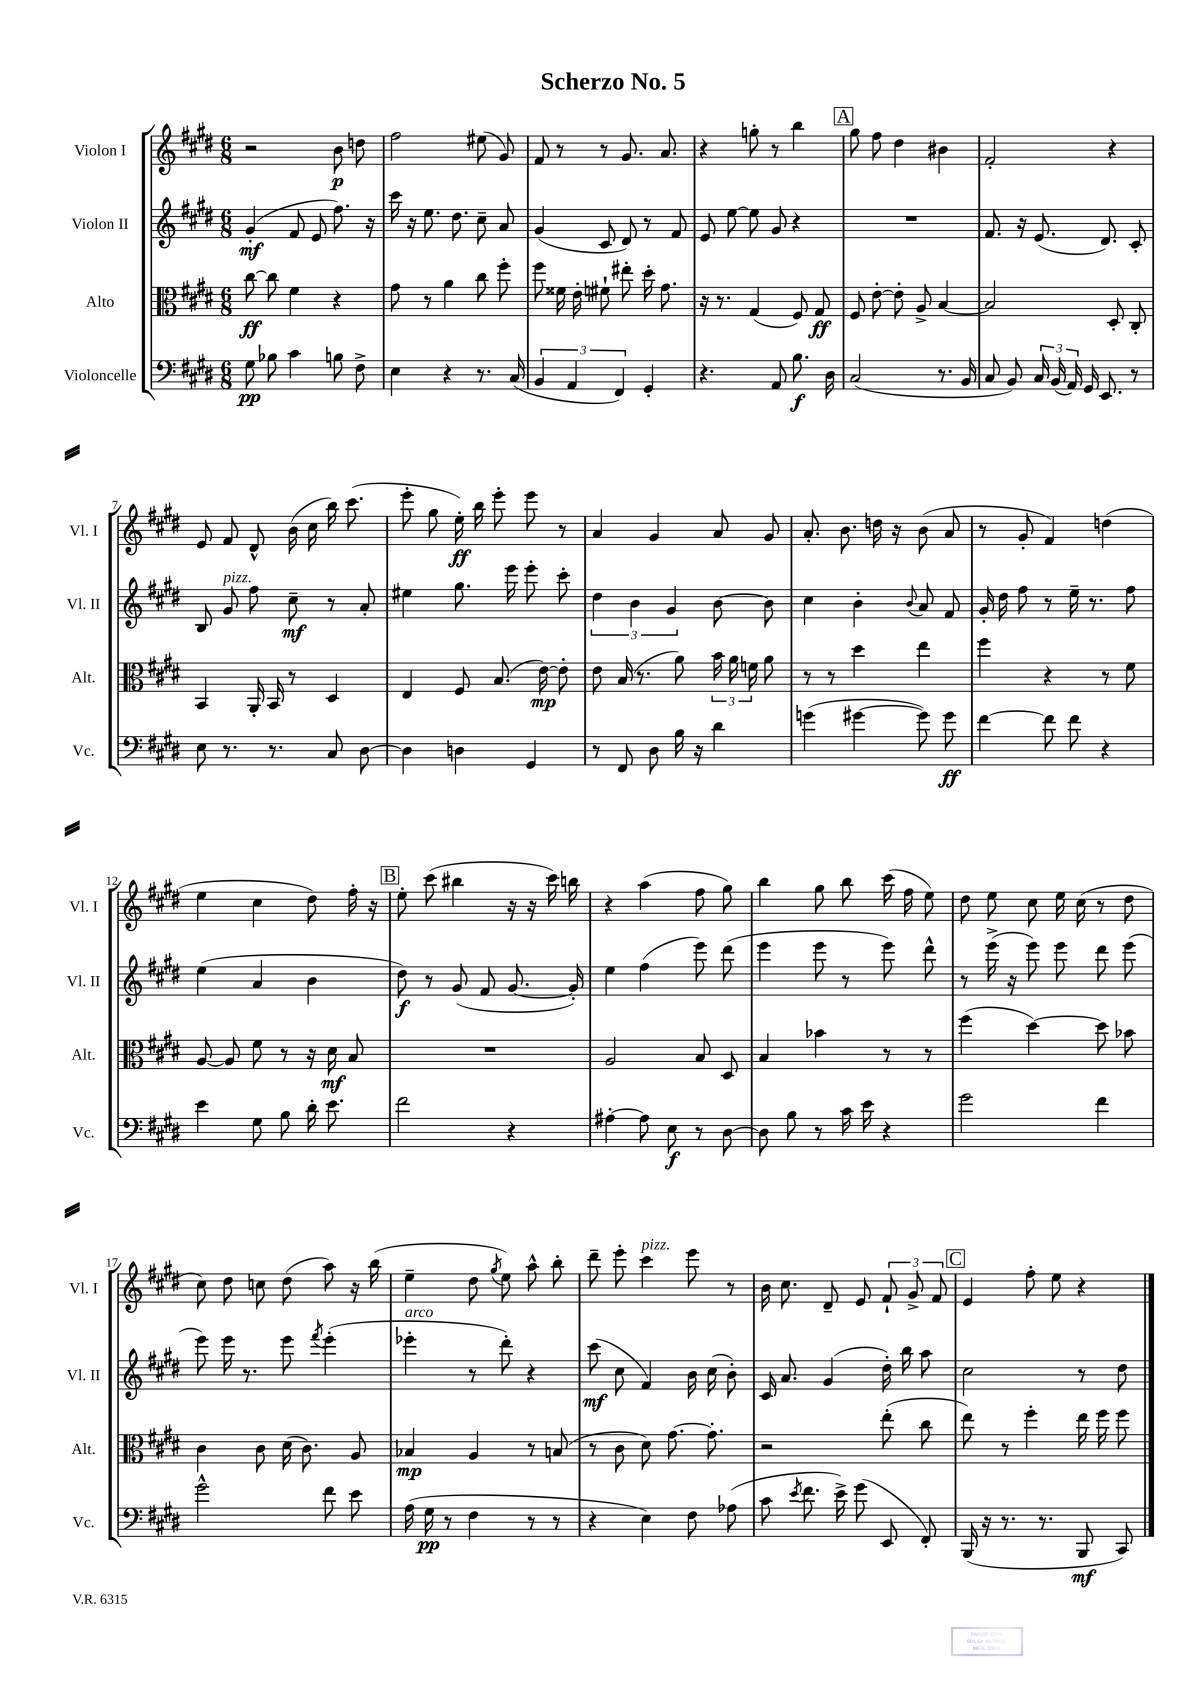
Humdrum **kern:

**kern	**kern	**kern	**kern
*staff4	*staff3	*staff2	*staff1
*clefF4	*clefC3	*clefG2	*clefG2
*k[f#c#g#d#]	*k[f#c#g#d#]	*k[f#c#g#d#]	*k[f#c#g#d#]
*M6/8	*M6/8	*M6/8	*M6/8
8G#	[8cc#	(4g#'	2r
8B-	8cc#]	.	.
4c#	4f#	8f#	.
.	.	8e	.
8B	4r	8.ff#)	8b
8F#^	.	.	8dd
.	.	16r	.
=	=	=	=
4E	8g#	16ccc#	2ff#
.	.	16r	.
.	8r	8.ee	.
4r	4a	.	.
.	.	8.dd#	.
8.r	8cc#	8cc#~	(8ee#
.	8ff#'	8a	8g#)
(16C#	.	.	.
=	=	=	=
6BB	8ff#	(4g#	8f#
.	16f##	.	8r
6AA	.	.	.
.	16e'	.	.
.	8f#`	8c#	8r
6FF#)	.	.	.
.	8ee#'	8d#)	8.g#
4GG#'	16dd#'	8r	.
.	8.g#	.	8.a
.	.	8f#	.
=	=	=	=
4.r	16r	8e	4r
.	8.r	.	.
.	.	[8ee	.
.	(4G#	8ee]	8gg'
8AA	.	8g#	8r
8.B	8F#)	4r	4bb
.	8G#	.	.
16D#	.	.	.
=	=	=	=
(2C#	8F#	2.r	8gg#
.	[8e'	.	8ff#
.	8e']	.	4dd#
.	8A^	.	.
8.r	[4B	.	4b#
16BB	.	.	.
=	=	=	=
8C#	2B]	8.f#	2f#'
8BB)	.	.	.
.	.	16r	.
24C#	.	(8.e	.
(24BB	.	.	.
24AA)	.	.	.
16GG#	.	.	.
8.EE	.	8.d#)	.
.	8D#'	.	4r
8r	8C#'	8c#'	.
=	=	=	=
8E	4BB	8B	8e
8.r	.	8g#	8f#
.	16AA'	8ff#	8d#^^
8.r	16BB	.	.
.	8r	8cc#~	(16b
.	.	.	16cc#
8C#	4D#	8r	16bb)
.	.	.	(8.ccc#
[8D#	.	8a'	.
=	=	=	=
4D#]	4E	4ee#	8eee'
.	.	.	8gg#
4D	8F#	8.gg#	16ee')
.	.	.	16bb
.	(8.B	.	8eee'
.	.	16eee	.
4GG#	.	8eee'	8eee
.	[16e)	.	.
.	8e']	8ccc#'	8r
=	=	=	=
8r	8e	6dd#	4a
8FF#	(16B	.	.
.	.	6b	.
.	8.r	.	.
8D#	.	.	4g#
.	.	6g#	.
16B	8a)	.	.
16r	.	.	.
4d#	24b	[8b	8a
.	24a	.	.
.	24f	.	.
.	8a	8b]	8g#
=	=	=	=
(4g	8r	4cc#	8.a'
.	8r	.	.
.	.	.	8.b
[4g#	4dd#	4b'	.
.	.	.	16dd
.	.	.	16r
.	.	8qqb	.
8g#])	4ee	8a	(8b
8g#	.	8f#	8a
=	=	=	=
[4f#	4ff#	16g#'	8r
.	.	16dd#	.
.	.	8ff#	8g#'
8f#]	4r	8r	4f#)
8f#	.	16ee~	.
.	.	8.r	.
4r	8r	.	(4dd
.	8f#	8ff#	.
=	=	=	=
4e	[8A	(4ee	4ee
.	8A]	.	.
8G#	8f#	4a	4cc#
8B	8r	.	.
16d#'	16r	4b	8dd#)
8.e	16d#	.	.
.	8B	.	16ff#'
.	.	.	16r
=	=	=	=
2f#	2.r	8dd#)	8ee'
.	.	8r	(8ccc#
.	.	(8g#	4bb#
.	.	8f#	.
4r	.	[8.g#	16r
.	.	.	16r
.	.	.	16ccc#)
.	.	16g#'])	16bb
=	=	=	=
[4A#'	2A	4ee	4r
8A#]	.	(4ff#	(4aa
8E	.	.	.
8r	8B	8eee)	8ff#
[8D#	8D#	(8ddd#	8gg#)
=	=	=	=
8D#]	4B	4eee	4bb
8B	.	.	.
8r	4b-	8eee	8gg#
16c#	.	8r	8bb
16e	.	.	.
4r	8r	8eee)	(16ccc#
.	.	.	16ff#
.	8r	8ddd#^^	8ee)
=	=	=	=
2g#	(4ff#	8r	8dd#
.	.	(16eee^	8ee
.	.	16r	.
.	[4dd#)	8eee)	8cc#
.	.	8eee	16ee
.	.	.	(16cc#
4f#	8dd#]	8ddd#	8r
.	8b-	(8eee	8dd#
=	=	=	=
2g#^^	4c#	8eee)	8cc#)
.	.	16eee	8dd#
.	.	8.r	.
.	8c#	.	8cc
.	(16d#	8eee	(8dd#
.	8.c#)	.	.
.	.	8qfff#	.
8f#	.	(4eee'	8aa)
8e	8A	.	16r
.	.	.	(16bb
=	=	=	=
(16A	4B-	4eee-'	4ee~
16G#	.	.	.
8r	.	.	.
4F#	4A	8r	8dd#
.	.	.	8qgg#
.	.	8ddd#')	8ee)
8r	8r	4r	8aa^^
8r	(8B	.	8bb'
=	=	=	=
4r	8r	(8ccc#	8ddd#~
.	8c#	8cc#	8eee'
4E)	8d#)	4f#)	4ccc#
.	[8.g#	.	.
8F#	.	16b	8eee
.	8.g#']	(16cc#	.
(8A-	.	8b')	8r
=	=	=	=
8c#	2r	16c#	16b
.	.	8.a	8.cc#
8qe	.	.	.
8.f#	.	.	.
.	.	(4g#	8d#~
16e^)	.	.	.
(8g#	.	.	8e
8EE	(8ee'	16dd#')	12f#`
.	.	16bb	.
.	.	.	12g#^
8FF#')	8cc#	8aa	.
.	.	.	12f#
=	=	=	=
(16BBB	8ee)	2cc#	4e
16r	.	.	.
8.r	8r	.	.
.	4ff#'	.	8ff#'
8.r	.	.	.
.	.	.	8ee
8BBB	16ee	8r	4r
.	16ff#	.	.
8CC#)	8ff#	8dd#	.
==	==	==	==
*-	*-	*-	*-
